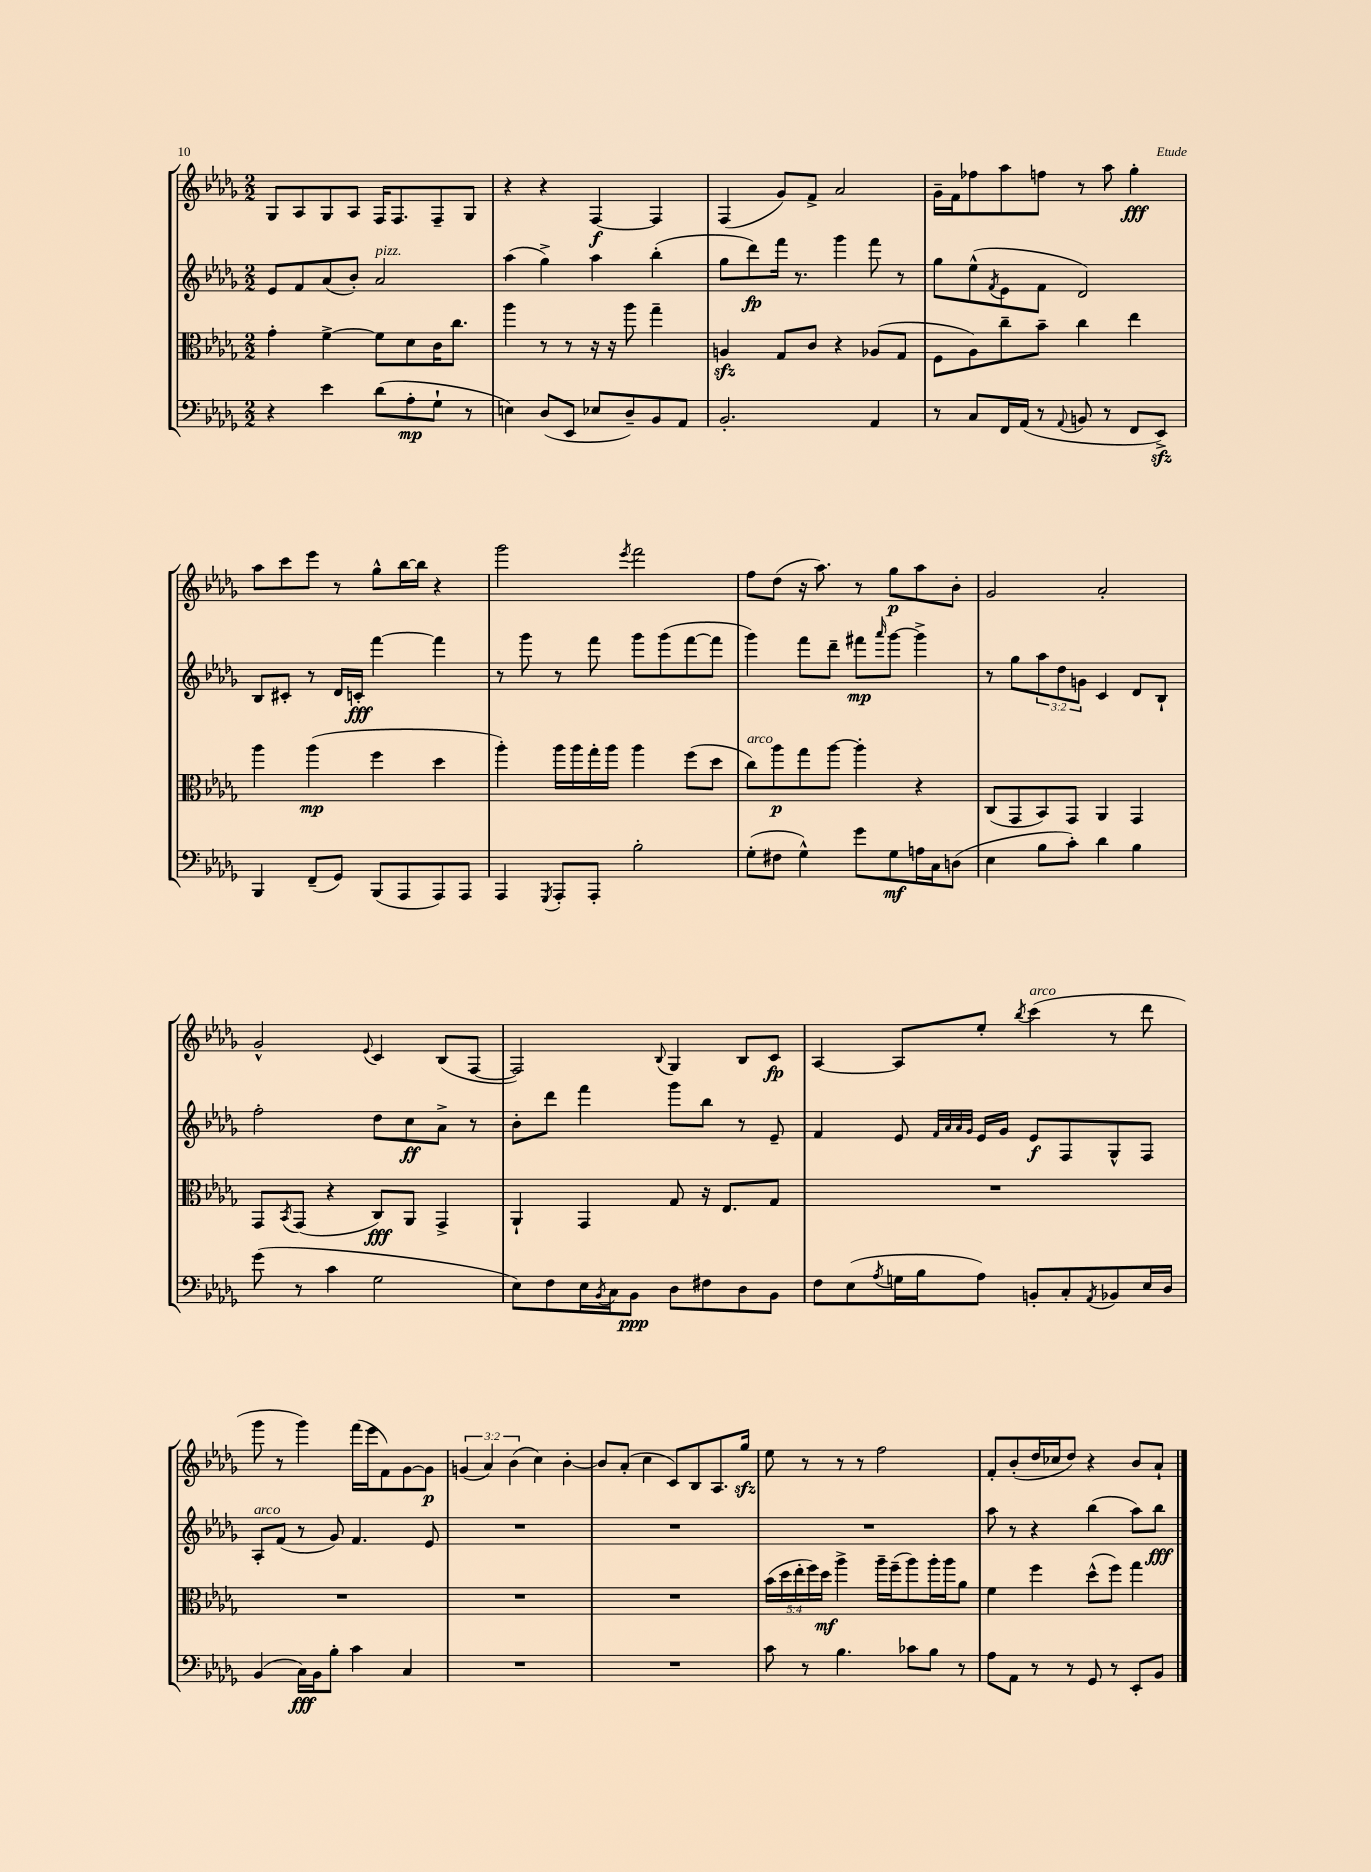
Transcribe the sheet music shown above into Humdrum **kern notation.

**kern	**kern	**kern	**kern
*staff4	*staff3	*staff2	*staff1
*clefF4	*clefC3	*clefG2	*clefG2
*k[b-e-a-d-g-]	*k[b-e-a-d-g-]	*k[b-e-a-d-g-]	*k[b-e-a-d-g-]
*M2/2	*M2/2	*M2/2	*M2/2
4r	4g-'\	8e-/L	8G-/L
.	.	8f/	8A-/
4e-\	[4f^\	(8a-/	8G-/
.	.	8b-'/J)	8A-/J
(8d-\L	8f\]L	2a-/	16F/LK
.	.	.	8.F/
8A-'\	8d-\	.	.
8G-`\J	16c\K	.	8F~/
.	8.cc\J	.	.
8r	.	.	8G-/J
=	=	=	=
4E\)	4aa-\	(4aa-\	4r
(8D-/L	8r	4gg-^\)	4r
8EE-/J	8r	.	.
8E-/L	16r	4aa-\	[4F/
.	16r	.	.
8D-~/)	8aa-\	.	.
8BB-/	4gg-~\	(4bb-'\	4F/]
8AA-/J	.	.	.
=	=	=	=
2.BB-'/	4A/	8gg-\L	(4F/
.	.	8ddd-\)	.
.	8G-/L	16fff\Jk	8g-/L)
.	.	8.r	.
.	8c/J	.	8f^/J
.	4r	4ggg-\	2a-/
4AA-/	(8A-/L	8fff\	.
.	8G-/J	8r	.
=	=	=	=
8r	8F\L	8gg-\L	16g-~\LL
.	.	.	16f\J
8C/L	8A-\)	(8ee-^^\	8ff-\
.	.	8qf/	.
16FF/L	8cc~\	8e-\	8aa-\
(16AA-/JJ	.	.	.
8r	8b-~\J	8f\J	8ff\J
8qqAA-/	.	.	.
8BB/	4cc\	2d-/)	8r
8r	.	.	8aa-\
8FF/L	4ee-\	.	4gg-'\
8EE-^/J)	.	.	.
=	=	=	=
4BBB-/	4aa-\	8B-/L	8aa-\L
.	.	8c#'/J	8ccc\
(8FF~/L	(4aa-\	8r	8eee-\J
8GG-/J)	.	16d-/LL	8r
.	.	16c'/JJ	.
(8BBB-/L	4ff\	[4fff\	8gg-^^\L
8AAA-/	.	.	[16bb-\L
.	.	.	16bb-\]JJ
8AAA-/)	4dd-\	4fff\]	4r
8AAA-/J	.	.	.
=	=	=	=
4AAA-/	4aa-'\)	8r	2ggg-\
.	.	8ggg-\	.
8qGGG-/	.	.	.
8AAA-'/L	16aa-\LL	8r	.
.	16aa-\	.	.
8AAA-'/J	16gg-'\	8fff\	.
.	16aa-\JJ	.	.
.	.	.	8qeee-/
2B-'\	4aa-\	8ggg-\L	2fff\
.	.	(8ggg-\	.
.	(8ff\L	[8fff\	.
.	8dd-\J	8fff\]J	.
=	=	=	=
(8G-'\L	8cc\L)	4ggg-\)	8ff\L
8F#\J	8aa-\	.	(8dd-\J
4G-^^\)	8gg-\	8fff\L	16r
.	.	.	8.aa-\)
.	[8aa-\J	8ddd-~\J	.
8g-\L	4aa-'\]	8fff#\L	8r
.	.	16qqaaa-/	.
8G-\	.	[8ggg-\J	8gg-\L
16A\L	4r	4ggg-^\]	8aa-\
16C\J	.	.	.
(8D\J	.	.	8b-'\J
=	=	=	=
4E-\	(8C/L	8r	2g-/
.	8GG-/	8gg-\L	.
8B-\L	8BB-/)	12aa-\	.
.	.	12dd-\	.
8c'\J)	8GG-/J	.	.
.	.	12g\J	.
4d-\	4AA-/	4c/	2a-'/
4B-\	4GG-/	8d-/L	.
.	.	8B-`/J	.
=	=	=	=
(8g-\	8GG-/L	2ff'\	2g-^^/
.	8qBB-/	.	.
8r	(8GG-/J	.	.
4c\	4r	.	.
.	.	.	8qqe-/
2G-\	8C/L)	8dd-\L	4c/
.	8AA-/J	8cc\	.
.	4GG-^/	8a-^\J	(8B-/L
.	.	8r	[8F/J
=	=	=	=
8E-\L)	4AA-`/	8b-'\L	2F/])
8F\	.	8ddd-\J	.
16E-\L	4GG-/	4fff\	.
8qBB-/	.	.	.
16C\J	.	.	.
8BB-\J	.	.	.
.	.	.	8qqB-/
8D-\L	8G-/	8ggg-\L	4G-/
8F#\	16r	8bb-\J	.
.	8.E-/L	.	.
8D-\	.	8r	8B-/L
8BB-\J	8G-/J	8e-~/	8c/J
=	=	=	=
8F\L	1r	4f/	[4A-/
(8E-\	.	.	.
8qA-/	.	.	.
16G\L	.	8e-/	8A-/]L
16B-\J	.	.	.
.	.	32qqf/LLL	.
.	.	32qqa-/	.
.	.	32qqa-/	.
.	.	32qqg-/JJJ	.
8A-\J)	.	16e-/LL	8ee-'/J
.	.	16g-/JJ	.
.	.	.	8qbb-/
8BB'/L	.	8e-/L	(4ccc\
8C'/	.	8F/	.
8qAA-/	.	.	.
8BB-/	.	8G-^^/	8r
16E-/L	.	8F/J	8ddd-\
16D-/JJ	.	.	.
=	=	=	=
(4BB-/	1r	8A-'/L	8ggg-\
.	.	(8f/J	8r
16C\LL)	.	8r	4ggg-\)
16BB-\J	.	.	.
8B-'\J	.	8g-/)	.
4c\	.	4.f/	(16fff\LL
.	.	.	16eee-\J
.	.	.	8f\)
4C/	.	.	[8g-\
.	.	8e-/	8g-\]J
=	=	=	=
1r	1r	1r	(6g/
.	.	.	6a-/)
.	.	.	(6b-\
.	.	.	4cc\)
.	.	.	[4b-'\
=	=	=	=
1r	1r	1r	8b-/]L
.	.	.	(8a-'/J
.	.	.	4cc\
.	.	.	8c/L)
.	.	.	8B-/
.	.	.	8.A-/
.	.	.	16gg-/Jk
=	=	=	=
8c\	(20b-\LL	1r	8ee-\
.	20dd-\	.	.
.	20ee-'\	.	.
8r	.	.	8r
.	20ff\)	.	.
.	20dd-\JJ	.	.
4.B-\	4aa-^\	.	8r
.	.	.	8r
.	16aa-~\LL	.	2ff\
.	(16ff~\J	.	.
8c-\L	8aa-\)	.	.
8B-\J	16aa-'\L	.	.
.	16aa-\J	.	.
8r	8a-\J	.	.
=	=	=	=
8A-\L	4f\	8aa-\	8f'/L
8AA-\J	.	8r	(8b-'/
8r	4ff\	4r	16dd-/L
.	.	.	16cc-/J
8r	.	.	8dd-/J)
8GG-/	(8dd-^^\L	(4bb-\	4r
8r	8ff\J)	.	.
8EE-'/L	4gg-\	8aa-\L)	8b-/L
8BB-/J	.	8bb-\J	8a-`/J
==	==	==	==
*-	*-	*-	*-
